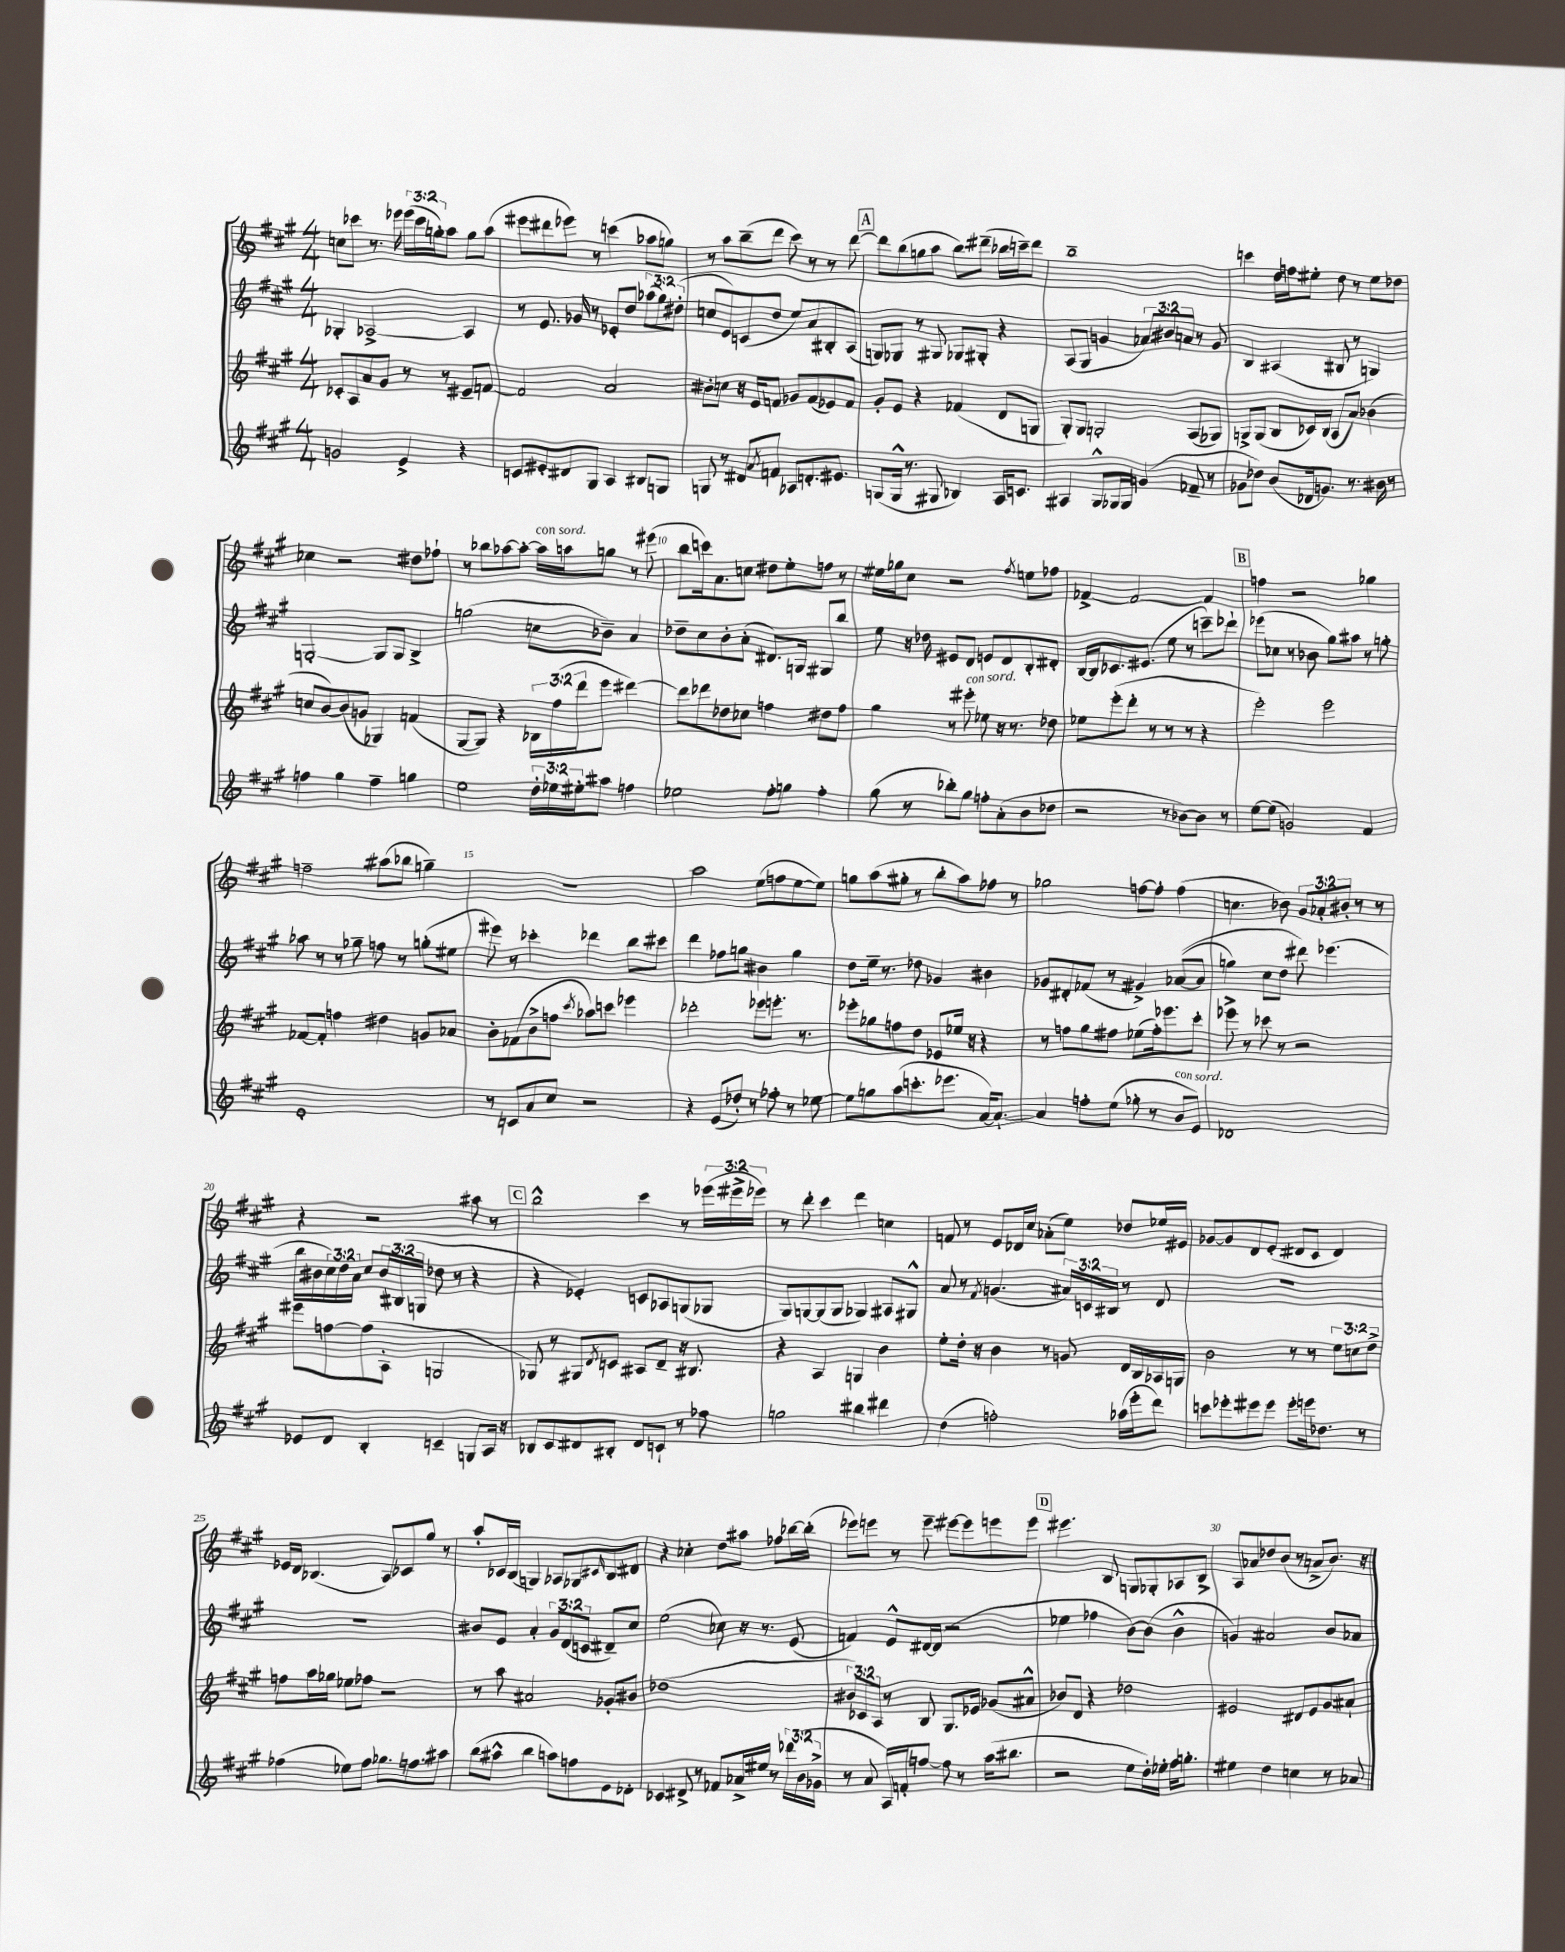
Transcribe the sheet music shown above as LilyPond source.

<<
\new StaffGroup <<
\new Staff = "s0" {
    \clef treble \key a \major \numericTimeSignature \time 4/4 \override Staff.TupletNumber.text = #tuplet-number::calc-fraction-text
    c''8 ces'''8 r8. ees'''16 \tuplet 3/2 { ees'''16( ces'''16 g''16-.) } a''8 g''8 a''8( |
    eis'''8 dis'''8 ees'''8) r8 c'''4( aes''8 g''8) |
    r8 a''8 b''8--( d'''8 cis'''8) r8 r8 d'''8~ |
    \mark \markup { \box "A" } d'''8 b''8( g''8 a''8 b''8) dis'''8--( bes''16 c'''16--) dis'''8 |
    b''1-- |
    c'''4 d''16 f''16 eis''8-. d''8 r8 eis''8 des''8 |
    ces''4 r2 dis''8 fes''8-! |
    r8 bes''8 aes''8~ aes''8~-. aes''16^\markup { \italic "con sord." } a''16 g''8 r8 eis'''8( |
    b''8 c'''16) a'8. c''8 dis''8 e''8-. f''8 r8 |
    eis''16 ges''16 cis''8 r2 \acciaccatura { fis''8 } e''8 fes''8 |
    fes'4~-> fes'2~ fes'4 |
    \mark \markup { \box "B" } f''4 r2 ges''4 |
    f''2-- ais''8( bes''8 g''4--) |
    R1 |
    a''2 e''8( f''8 e''8~ e''8) |
    g''8 a''8( gis''8-. r8 b''8-. a''8) fes''8 r8 |
    ges''2 f''8~ f''8-. f''4( |
    c''4. bes'8) \tuplet 3/2 { gis'8 aes'8-. bis'8-. } r8 r8 |
    r4 r2 ais''8 r8 |
    \mark \markup { \box "C" } b''2-^ cis'''4 r8 \tuplet 3/2 { ees'''16( eis'''16-> ees'''16) } |
    r8 d'''8-. cis'''4 d'''4 c''4 |
    f'8 r8 e'8 des'16 cis''16 aes'8-.( e''8) des''8 ees''16 eis'16 |
    ges'8~ ges'8 d'8 e'8-.( dis'8 cis'8 dis'4) |
    ees'16 d'16 bes4.( a8) ces'8 gis''8 r8 |
    a''8-. ces'16 b16( g4) aes8 ges8 \grace { cis'16 } b8 dis'8 |
    r4 ces''4-. d''8 ais''8 fes''8 bes''16~ bes''16-.( |
    ees'''8) e'''8 r8 e'''8-- eis'''8~ eis'''8 e'''8 e'''8 |
    \mark \markup { \box "D" } eis'''4. b8 g8 ges8-. aes8 b8-> |
    a8 aes'8 des''8 b'8( r8 a'8-> b'8.) r16 \bar "|." |
}
\new Staff = "s1" {
    \clef treble \key a \major \numericTimeSignature \time 4/4 \override Staff.TupletNumber.text = #tuplet-number::calc-fraction-text
    ges4-. aes2~-> aes4 |
    r8 e'8. ges'16 r8 ees'8-. d''8 \tuplet 3/2 { aes''8( gis''8) dis''8-.( } |
    c''8 e'8) c'8( d''8 e''8) a'8 bis8-. a8( |
    \mark \markup { \box "A" } g8) ges8 r8 gis8 ges8 gis8-. r4 |
    a8( gis8 g'4 \tuplet 3/2 { aes'8) bis'8 a'8 } r8 g'8 |
    b4 ais4( bis8 r8 g4) |
    g2~-. g8 g8 b4-> |
    g''2( c''8 bes'8--) a'4 |
    des''8-- cis''8 b'8-. a'8-.( dis'8.) g16 gis8 b''8 |
    e''8 r16 des''16 eis'8 d'8 e'8 d'8 b8-. dis'8-. |
    b16~ b16 ces'8. eis'8.( e''8 r8 c'''8--) des'''8-! |
    \mark \markup { \box "B" } ees'''8( ces''8 r8 bes'8 gis''8) ais''8 r8 g''8-. |
    aes''8 r8 r8 ges''8-- f''8 r8 g''8-.( eis''8 |
    eis'''8) r8 ces'''4-. des'''4 b''8 cis'''8 |
    d'''4 fes''8 g''8 bis'4 g''4 |
    d''8 e''16-- r8. des''8 ges'4 bis'4 |
    ges'8 dis'8-. fes'8( r8 gis'4->) aes'8~(\( aes'8 |
    g''4) cis''8 d''8 dis'''8\) ees'''4.( |
    b''16 bis'16 \tuplet 3/2 { cis''16) d''16 a'16 } cis''8 \tuplet 3/2 { bis'16 bis16( g16 } des''8 r8 r4 |
    \mark \markup { \box "C" } r4 ees'4-.) c'8 aes8 g8( ges8 |
    gis8) g8~ g8( g8 ges4) ais8 gis8-^ |
    a'8 r8 \acciaccatura { fis'8 } g'4.( \tuplet 3/2 { ais'16) c'16 bis16 } r8 d'8 |
    R1 |
    R1 |
    bis'8 e'8 a'4-. \tuplet 3/2 { gis'8 d'8( c'8 } dis'8--) cis''8 |
    e''2( ces''8) r16 r8. e'8( |
    f'4) e'8-^ dis'16~ dis'16( r2 |
    \mark \markup { \box "D" } ees''4 fes''4 b'8~) b'8( b'4-^ |
    g'4) ais'2 b'8 aes'8 \bar "|." |
}
\new Staff = "s2" {
    \clef treble \key a \major \numericTimeSignature \time 4/4 \override Staff.TupletNumber.text = #tuplet-number::calc-fraction-text
    ces'8-. a8 a'8 gis'8 r8 r8 eis'8-- f'8~ |
    f'2 a'2 |
    bis'8-. c''8 r16 e'16 f'8 ges'8 f'8( ees'8) f'8 |
    \mark \markup { \box "A" } gis'8-. e'8 r4 fes'4( d'8 g8 |
    gis8-.) gis8 g2-. a8( ges8) |
    g8-> g8( b8 ces'16) b16( a8 a'8) bes'4( |
    c''8 b'8~) b'8( g'8 ges4) f'4( |
    gis8~ gis8) r4 \tuplet 3/2 { bes16 fis''16( d'''16 } e'''8 dis'''4~) |
    dis'''8 des'''8 des''8 ces''8 f''4 dis''8 f''8 |
    gis''4 r8 eis'''8-.^\markup { \italic "con sord." } ees''8 r16 r8. des''8 |
    ees''8 e'''8-.( d'''8-. r8 r8 r8 r4 |
    \mark \markup { \box "B" } e'''2-.) e'''2 |
    fes'8~ fes'8-. f''4 dis''4 g'8 aes'8 |
    b'8-. fes'8( b'8-> f''8 \acciaccatura { cis'''8 } aes''8) c'''8 ees'''4 |
    des'''2-. ees'''8 e'''8.-. r8. |
    ees'''8-. ges''8 f''8 d''8 ees'8 ees''16 r16 r4 |
    r8 f''8 gis''8 fis''8 ees''8( fis''16-.) ees'''8. cis'''8-. |
    ees'''8-> r8 ces'''8 r8 r2 |
    eis'''8 f''8~ f''8( a8-. g2 |
    \mark \markup { \box "C" } ges8) r8 gis8 \acciaccatura { d'8 } c'8 ais8 d'8-- r16 bis8. |
    r4 a4 g4 b'4 |
    e''8-. d''16-. r16 b'4 r8 g'8 d'16 b16 aes16 g16 |
    b'2 r8 r8 \tuplet 3/2 { e''8 c''8 d''8-> } |
    f''8 a''16 ges''16 ees''8 fes''8 r2 |
    r8 a''8 ais'2 ges'8-. bis'8 |
    des''1( |
    \tuplet 3/2 { bis'8) ces'8 a8 } r8 b8 gis8. ees'16 ges'8( ais'8-^ |
    \mark \markup { \box "D" } bes'8) d'8 r4 des''2 |
    eis'2 dis'8 eis'8 gis'8 ais'8-! \bar "|." |
}
\new Staff = "s3" {
    \clef treble \key a \major \numericTimeSignature \time 4/4 \override Staff.TupletNumber.text = #tuplet-number::calc-fraction-text
    g'2 e'4-> r4 |
    c'8 eis'8-. dis'8 gis8 a4 bis8 g8 |
    g8 r8 dis'8 \acciaccatura { a'8 } f'8 aes8 d'8.-. eis'8. |
    \mark \markup { \box "A" } g8( g16-^ r8. gis8 bes4) a16 c'8. |
    ais4 gis8-^ ges16 ges16 g'4( fes'8-- r8 |
    ges'8 des''8) b'8( des'16 g'8.) r8. bis'16 r8 |
    f''4 gis''4 f''4-- g''4 |
    e''2 \tuplet 3/2 { d''16-. ees''16 eis''16-. } ais''8 f''4 |
    ees''2 fis''8-. g''8 fis''4-. |
    gis''8( r8 bes''8-.) gis''8 f''8-. a'8-.( b'8 des''8 |
    r2 r8 bes'8~) bes'8 r8 |
    \mark \markup { \box "B" } e''8~ e''8( g'2) fis'4 |
    e'1-. |
    r8 c'8 a'8 cis''8 r2 |
    r4 e'8( des''8-.) r8 fes''8-. r8 ees''8~ |
    ees''8 g''8 a''8( c'''8.-. ees'''8. a'16~) a'8.~-! |
    a'4 f''8-. e''8( ges''8-. r8 b'8^\markup { \italic "con sord." } e'8) |
    des'1 |
    ees'8 d'8 b4-. c'4-- g8 a16 r16 |
    \mark \markup { \box "C" } bes8 cis'8 dis'8 bis8-. dis'8 c'8-! r8 fes''8 |
    g''2 bis''4 dis'''4 |
    d''4( f''2-.) aes''16( e'''16-. d'''8) |
    c'''8 ees'''8-. eis'''8 eis'''8 eis'''8-. e'''16 des''8. r8 |
    fes''4( ees''8) fes''8 ges''8. f''8. ais''8 |
    b''8( ais''8-^ b''4 a''8) f''8 e'8 des'8-. |
    ces'4 dis'8-> r8 fes'8 aes'16-> eis''16 r8 \tuplet 3/2 { des'''16 b'16( ges'16-> } |
    r8 a'8 a16) f'16-. f''8~ f''8 r8 a''16( bis''8. |
    \mark \markup { \box "D" } r2 e''8 d''16-.) ees''16-. fis''16 g''8.-. |
    eis''4 d''4 c''4 r8 aes'8 \bar "|." |
}
>>
>>
\layout { \context { \Score currentBarNumber = #2 \override BarNumber.break-visibility = ##(#f #t #t) barNumberVisibility = #(every-nth-bar-number-visible 5) } }
